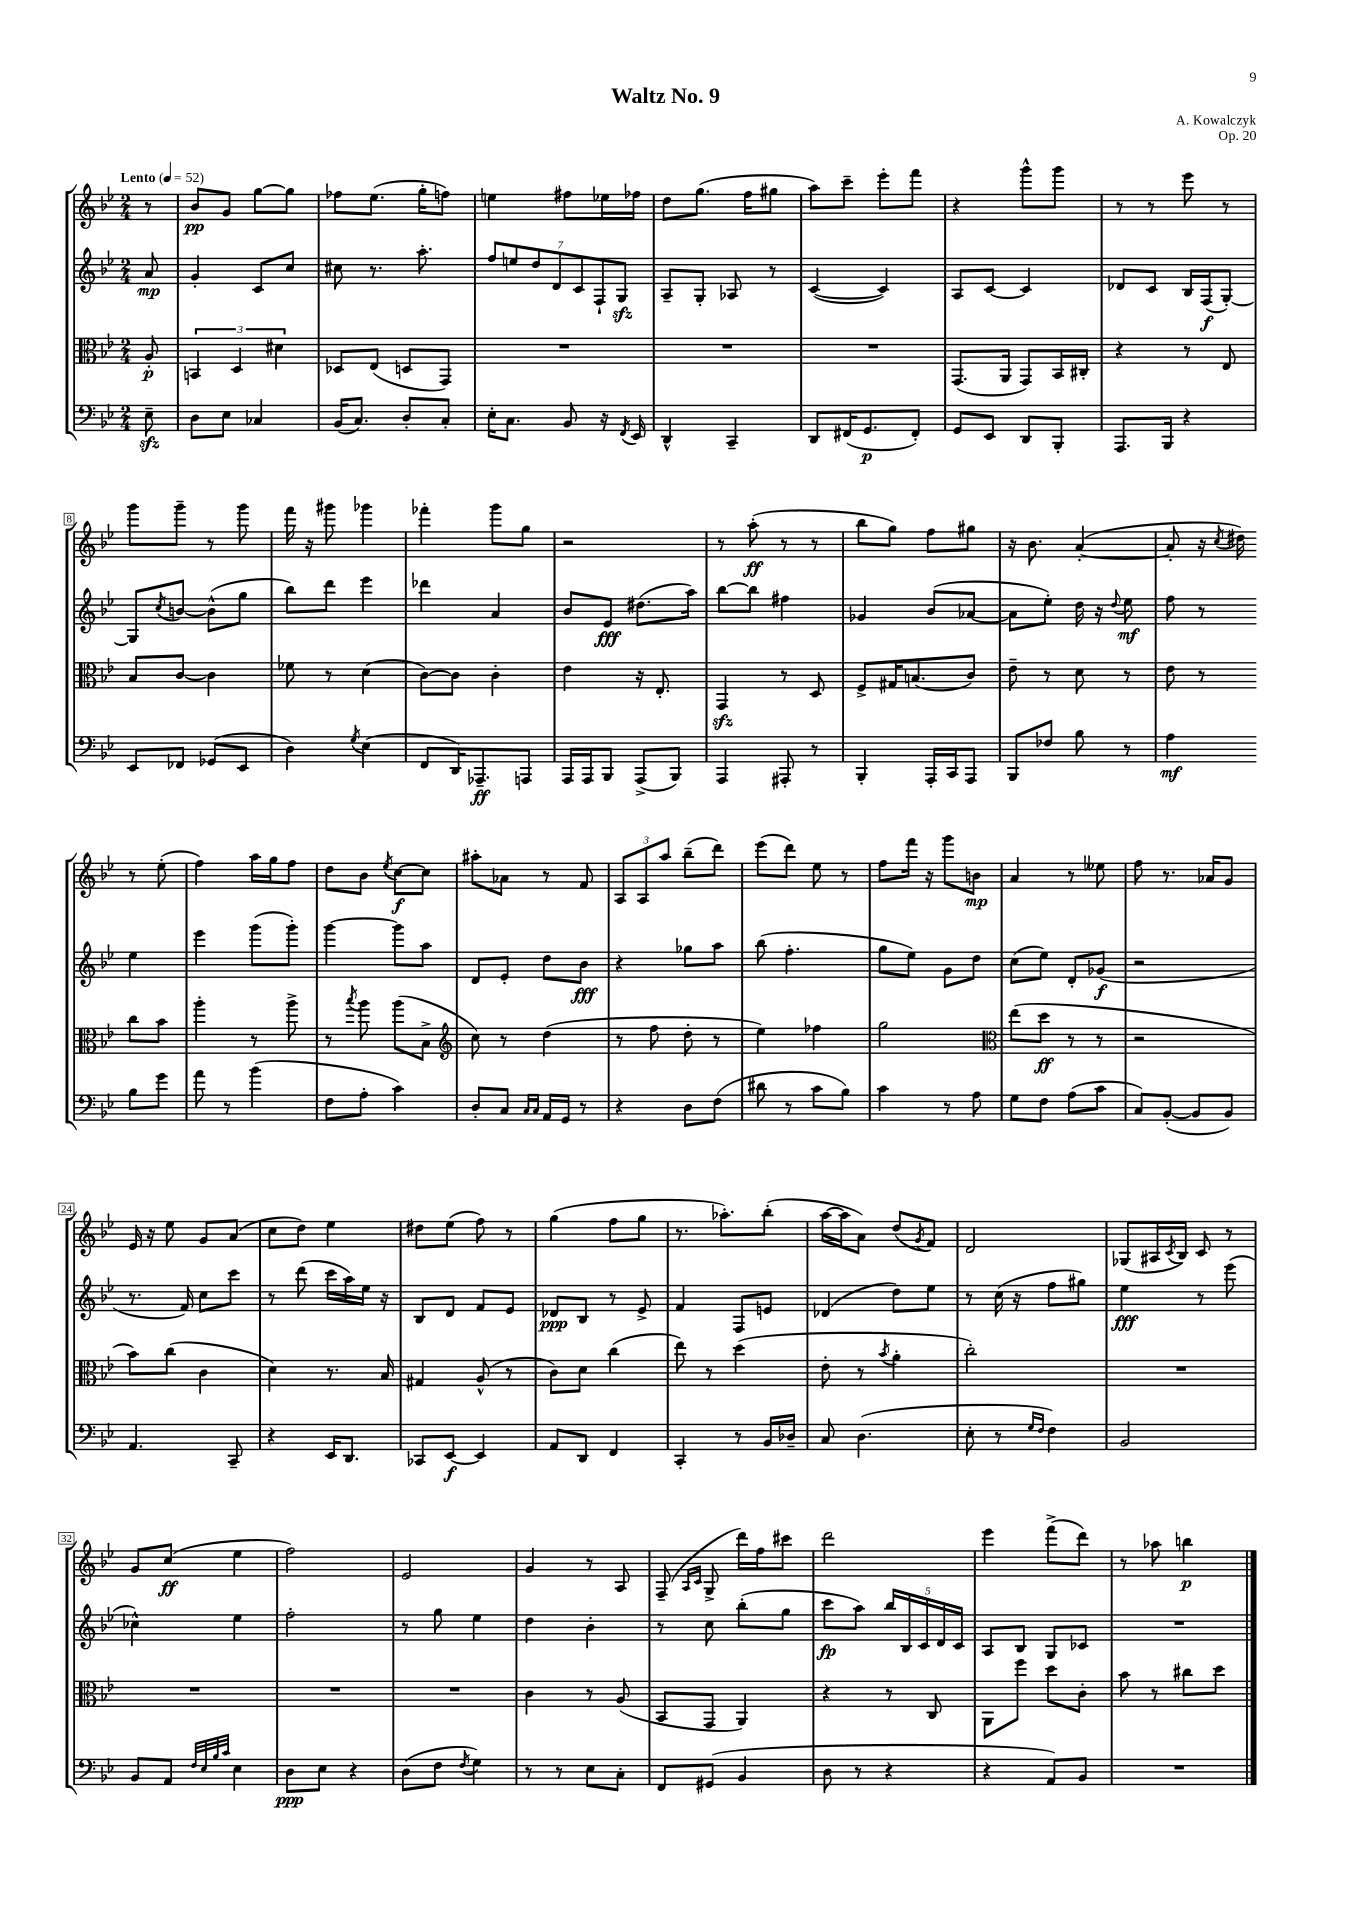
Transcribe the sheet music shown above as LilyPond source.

\header { title = "Waltz No. 9" composer = "A. Kowalczyk" opus = "Op. 20" }
<<
\new StaffGroup <<
\new Staff = "s0" {
    \clef treble \key bes \major \numericTimeSignature \time 2/4 \partial 8 \tempo "Lento" 4 = 52
    r8 |
    bes'8\pp g'8 g''8~ g''8 |
    fes''8 ees''8.( g''16-. f''8) |
    e''4 fis''8 ees''16 fes''16 |
    d''8 g''8.( f''16 gis''8 |
    a''8) c'''8-- ees'''8-. f'''8 |
    r4 g'''8-^ g'''8 |
    r8 r8 ees'''8 r8 |
    g'''8 g'''8-- r8 g'''8 |
    f'''16 r16 gis'''8 ges'''4 |
    fes'''4-. g'''8 g''8 |
    r2 |
    r8 a''8-.\ff( r8 r8 |
    bes''8 g''8) f''8 gis''8 |
    r16 bes'8. a'4~-.( |
    a'8-. r16 \acciaccatura { c''8 } dis''16) r8 ees''8-.( |
    f''4) a''16 g''16 f''8 |
    d''8 bes'8 \acciaccatura { ees''8 } c''8~\f c''8 |
    ais''8-. aes'8 r8 f'8 |
    \tuplet 3/2 { a8 a8 a''8 } bes''8--( d'''8) |
    ees'''8( d'''8) ees''8 r8 |
    f''8 f'''16 r16 g'''8 b'8\mp |
    a'4 r8 eeses''8 |
    f''8 r8. aes'16 g'8 |
    ees'16 r16 ees''8 g'8 a'8( |
    c''8 d''8) ees''4 |
    dis''8 ees''8( f''8) r8 |
    g''4( f''8 g''8 |
    r8. aes''8.-.) bes''8-.( |
    a''16~ a''16 a'8) d''8( \acciaccatura { g'8 } f'8) |
    d'2 |
    ges8( ais16 \acciaccatura { c'8 } bes16) c'8 r8 |
    g'8 c''8\ff( ees''4 |
    f''2) |
    ees'2 |
    g'4 r8 a8 |
    f8--( \grace { a16 c'16 } g8-> d'''16) f''16 cis'''8 |
    d'''2 |
    ees'''4 f'''8->( d'''8) |
    r8 aes''8 b''4\p \bar "|." |
}
\new Staff = "s1" {
    \clef treble \key bes \major \numericTimeSignature \time 2/4 \partial 8
    a'8\mp |
    g'4-. c'8 c''8 |
    cis''8 r8. a''8.-. |
    \tuplet 7/4 { f''8 e''8 d''8 d'8 c'8 f8-! g8\sfz } |
    a8-- g8-. aes8 r8 |
    c'4~( c'4) |
    a8 c'8~ c'4 |
    des'8 c'8 bes16 f16\f( g8~-.) |
    g8 \acciaccatura { c''8 } b'8~ b'8-^( g''8 |
    bes''8) d'''8 ees'''4 |
    des'''4 a'4 |
    bes'8 ees'8\fff dis''8.( a''16) |
    bes''8~ bes''8 fis''4 |
    ges'4 bes'8( aes'8~ |
    aes'8 ees''8-.) d''16 r16 \appoggiatura { d''8 } ees''8\mf |
    f''8 r8 ees''4 |
    ees'''4 g'''8( g'''8-.) |
    g'''4~ g'''8 a''8 |
    d'8 ees'8-. d''8 bes'8\fff |
    r4 ges''8 a''8 |
    bes''8( f''4.-. |
    g''8 ees''8) g'8 d''8 |
    c''8( ees''8) d'8-. ges'8\f( |
    r2 |
    r8. f'16) c''8 c'''8 |
    r8 d'''8( c'''16 a''16) ees''16 r16 |
    bes8 d'8 f'8 ees'8 |
    des'8\ppp bes8 r8 ees'8-> |
    f'4 f8 e'8 |
    des'4( d''8) ees''8 |
    r8 c''16( r16 f''8 gis''8) |
    ees''4\fff r8 ees'''8( |
    ces''4-^) ees''4 |
    f''2-. |
    r8 g''8 ees''4 |
    d''4 bes'4-. |
    r8 c''8 bes''8-.( g''8 |
    c'''8\fp a''8) \tuplet 5/4 { bes''16 bes16 c'16 d'16 c'16 } |
    a8 bes8 g8 ces'8 |
    R2 \bar "|." |
}
\new Staff = "s2" {
    \clef alto \key bes \major \numericTimeSignature \time 2/4 \partial 8
    a8-.\p |
    \tuplet 3/2 { b,4 d4 dis'4 } |
    des8 ees8( d8 g,8) |
    R2 |
    R2 |
    R2 |
    g,8.( a,16 g,8) bes,16 cis16-. |
    r4 r8 ees8 |
    bes8 c'8~ c'4 |
    fes'8 r8 d'4( |
    c'8~) c'8 c'4-. |
    ees'4 r16 ees8.-. |
    g,4\sfz r8 d8 |
    f8-> gis16 b8.( c'8) |
    ees'8-- r8 d'8 r8 |
    ees'8 r8 c''8 bes'8 |
    a''4-. r8 a''8-> |
    r8 \acciaccatura { bes''8 } a''8 a''8( bes8-> |
    \clef treble c''8) r8 d''4( |
    r8 f''8 d''8-. r8 |
    ees''4) fes''4 |
    g''2 |
    \clef alto ees''8( d''8\ff r8 r8 |
    r2 |
    bes'8) c''8( c'4 |
    d'4) r8. bes16 |
    gis4 a8-^( r8 |
    c'8) d'8 c''4( |
    ees''8) r8 d''4( |
    ees'8-. r8 \acciaccatura { bes'8 } a'4-. |
    c''2-.) |
    R2 |
    R2 |
    R2 |
    R2 |
    c'4 r8 a8( |
    bes,8 g,8 a,4) |
    r4 r8 c8 |
    a,8 f''8 d''8 c'8-. |
    bes'8 r8 cis''8 d''8 \bar "|." |
}
\new Staff = "s3" {
    \clef bass \key bes \major \numericTimeSignature \time 2/4 \partial 8
    ees8--\sfz |
    d8 ees8 ces4 |
    bes,16( c8.) d8-. c8-. |
    ees16-. c8. bes,8 r16 \acciaccatura { f,8 } ees,16 |
    d,4-^ c,4-- |
    d,8 fis,16( g,8.\p fis,8-.) |
    g,8 ees,8 d,8 bes,,8-. |
    a,,8. bes,,16 r4 |
    ees,8 fes,8 ges,8( ees,8 |
    d4) \acciaccatura { g8 } ees4( |
    f,8 d,16) aes,,8.--\ff a,,8 |
    a,,16 a,,16 bes,,8 a,,8->( bes,,8) |
    a,,4 ais,,8-. r8 |
    bes,,4-. a,,16-. c,16 a,,8 |
    bes,,8 fes8 bes8 r8 |
    a4\mf bes8 g'8 |
    a'8 r8 bes'4( |
    f8 a8-. c'4) |
    d8-. c8 \grace { c16 c16 } a,16 g,16 r8 |
    r4 d8 f8( |
    dis'8 r8 c'8 bes8) |
    c'4 r8 a8 |
    g8 f8 a8( c'8 |
    c8) bes,8~-.( bes,8 bes,8) |
    a,4. c,8-- |
    r4 ees,16 d,8. |
    ces,8 ees,8~\f ees,4 |
    a,8 d,8 f,4 |
    c,4-. r8 bes,16 des16-- |
    c8 d4.( |
    ees8-. r8 \grace { g16 f16 } f4) |
    bes,2 |
    bes,8 a,8 \grace { f32 ees32 bes32 c'32 } ees4 |
    d8\ppp ees8 r4 |
    d8( f8 \acciaccatura { f8 } g4) |
    r8 r8 ees8 c8-. |
    f,8 gis,8( bes,4 |
    d8 r8 r4 |
    r4 a,8) bes,8 |
    R2 \bar "|." |
}
>>
>>
\layout { \context { \Score \override BarNumber.stencil = #(make-stencil-boxer 0.1 0.3 ly:text-interface::print) } }
